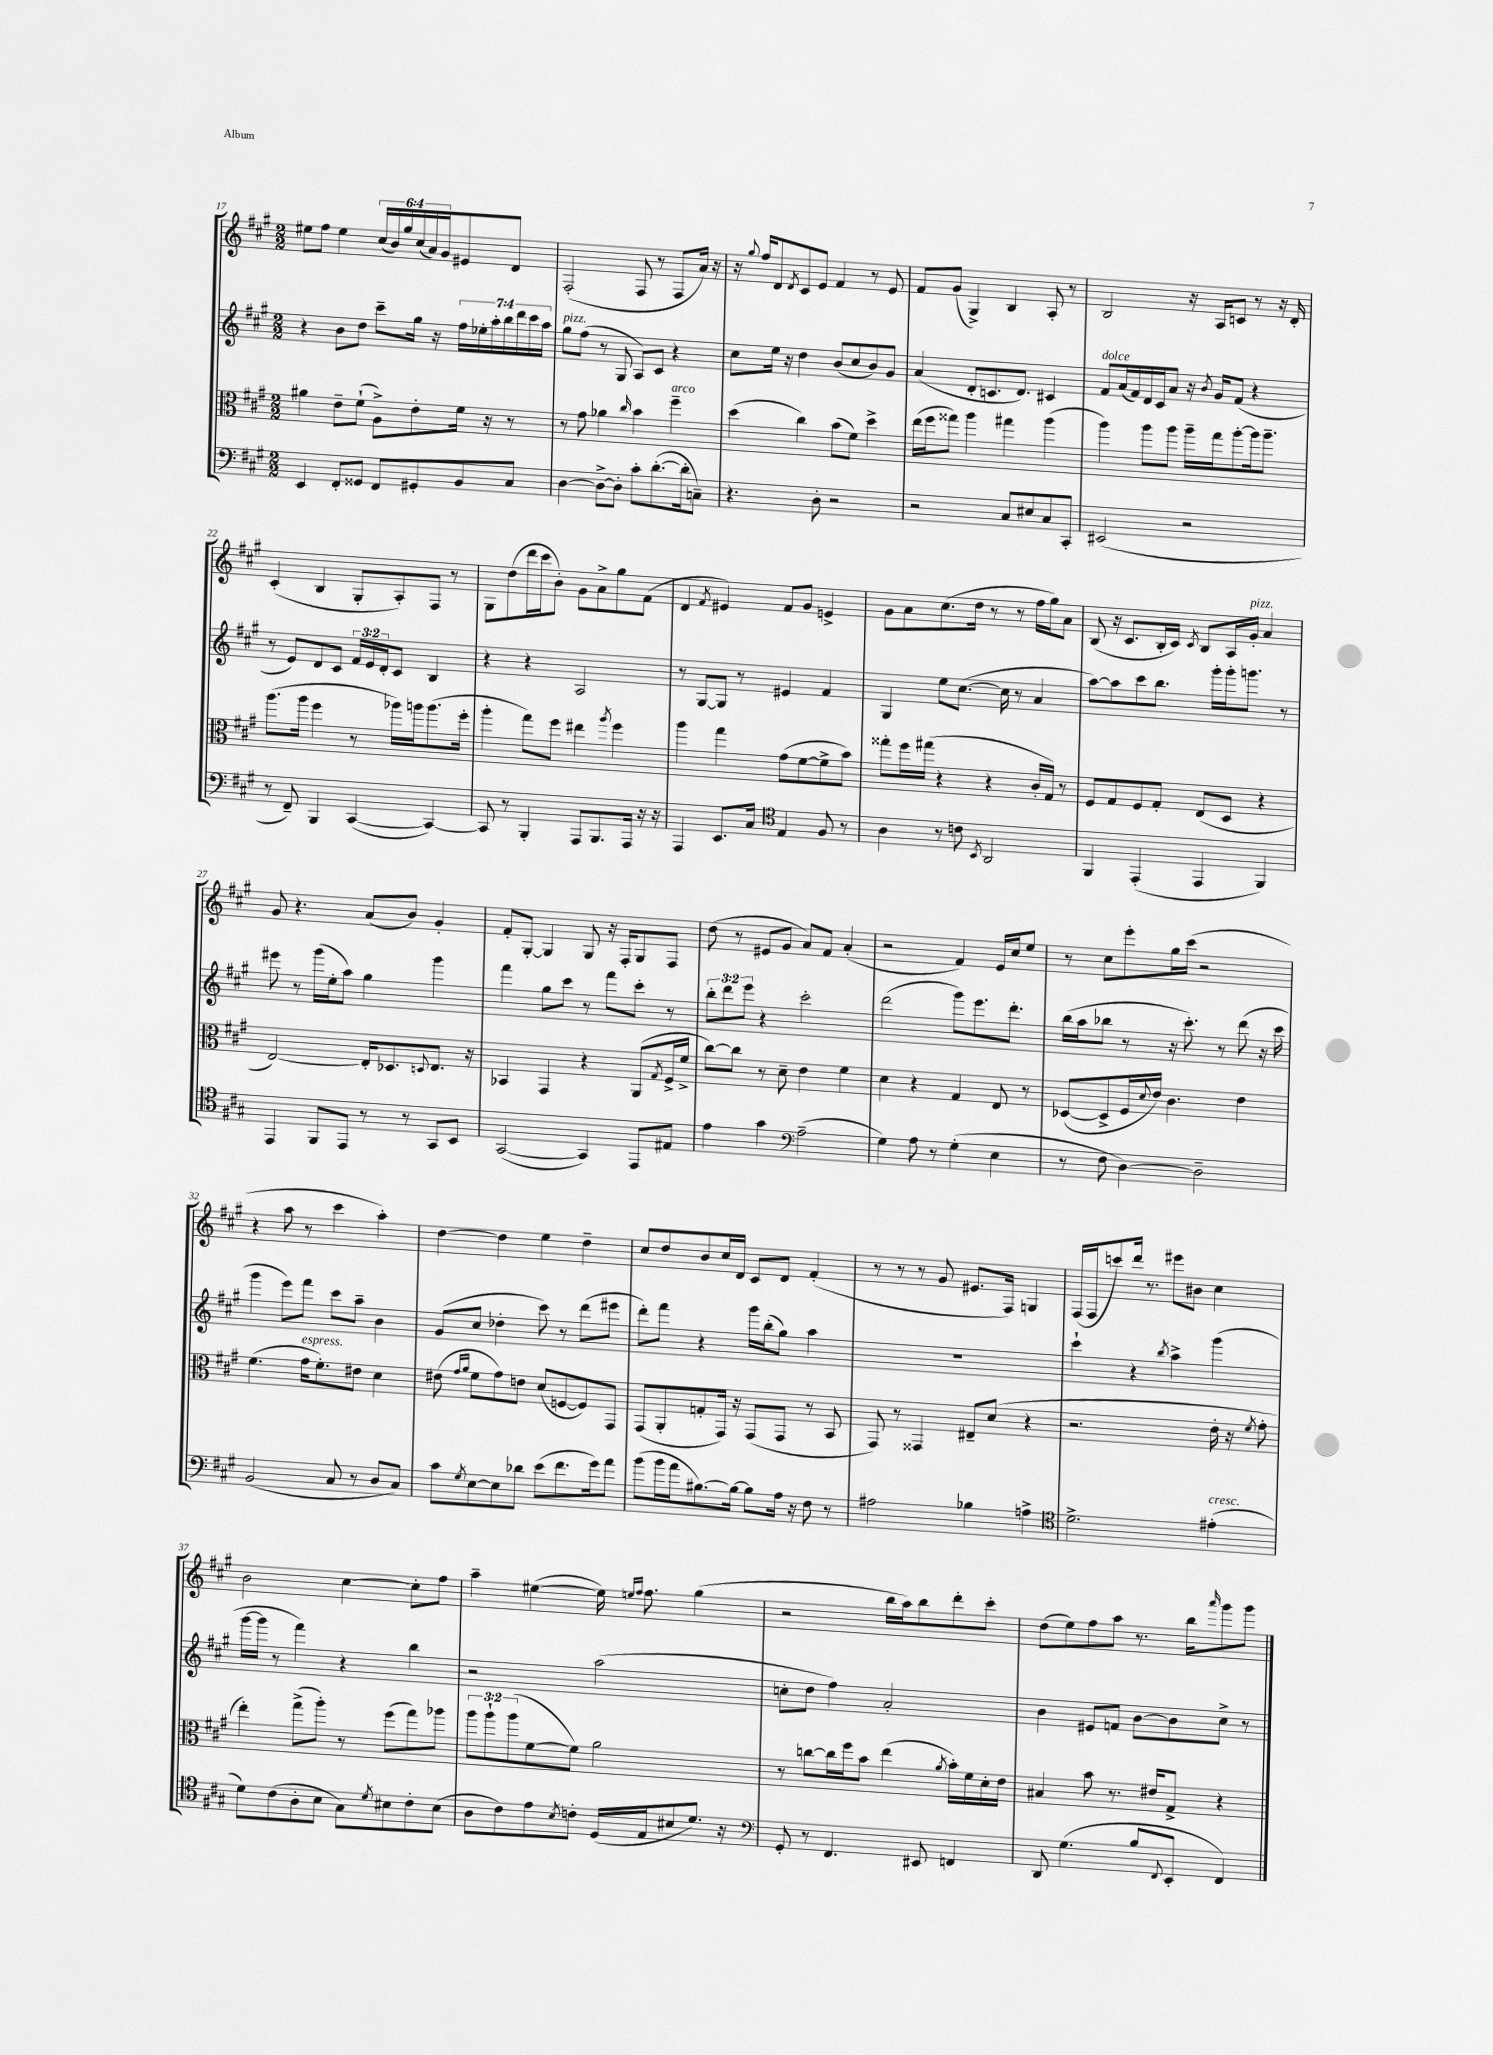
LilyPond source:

<<
\new StaffGroup <<
\new Staff = "s0" {
    \clef treble \key a \major \numericTimeSignature \time 2/2 \override Staff.TupletNumber.text = #tuplet-number::calc-fraction-text
    eis''8 fis''8 eis''4 \tuplet 6/4 { cis''16( b'16) gis''16 cis''16( a'16) gis'16 } eis'8 d'8 |
    fis2-.( fis8 r8 fis8 a'16) r16 |
    r16 \appoggiatura { gis''8 } fis''16 d'8 \acciaccatura { d'8 } cis'8 e'8 fis'4 r8 e'8 |
    fis'8 gis'8( gis4->) b4 a8-. r8 |
    b2 r16 a16 c'8 r8 r16 d'16-. |
    cis'4-.( b4 gis8-. a8-.) fis8 r8 |
    gis8 d''8( d'''16 cis'''16 b'8-.) gis'8 a'8-> gis''8 fis'8( |
    d'4 \acciaccatura { fis'8 } eis'4) fis'8 gis'8 e'4-> |
    gis'8 a'8 cis''8.( d''16 r8 r8 fis''16 gis''16) a'8 |
    b8( r16 cis'8. b16-. cis'16) \acciaccatura { cis'8 } b8 a16 gis'16-.^\markup { \italic "pizz." } a'4 |
    gis'8 r4. a'8( b'8) gis'4-. |
    fis'8-. gis8~-. gis4 gis8 r16 fis16-. gis8 fis8 |
    d''8( r8 eis'8 gis'8 a'8) fis'8 a'4-.( |
    r2 fis'4) e'16 cis''16 e''8 |
    r8 cis''8 e'''8-. gis''16 cis'''16( r2 |
    r4 a''8 r8 cis'''4 a''4-.) |
    d''4~ d''4 e''4 d''4-- |
    cis''8 d''8 b'8 cis''16 d'16 cis'8 d'8 fis'4-.( |
    r8 r8 r8 gis'8 eis'8. fis16) g4 |
    fis16( fis16 c'''8) d'''16 r8. eis'''8 bis'8 cis''4 |
    b'2 cis''4~ cis''8-. fis''8 |
    a''4-- eis''4~( eis''16) \grace { e''16 fis''16 } fis''8. gis''4( |
    r2 b''16 a''16) b''8 d'''8-. cis'''8-. |
    d''8( e''8) fis''8 a''8 r8. b''16 \grace { a'''16 } gis'''8 gis'''8 \bar "|." |
}
\new Staff = "s1" {
    \clef treble \key a \major \numericTimeSignature \time 2/2 \override Staff.TupletNumber.text = #tuplet-number::calc-fraction-text
    r4 b'8 d''8 cis'''8-- gis''16 r16 \tuplet 7/4 { fis''16 ees''16-. a''16-. b''16 d'''16 cis'''16 a''16 } |
    gis''8^\markup { \italic "pizz." } fis''8( r8 gis8 a8) cis'8 r4 |
    cis''8 e''16 r16 d''4 b'8( cis''8 b'8) gis'8 |
    a'4( d'8-. c'8. d'8.) cis'4 |
    fis'8^\markup { \italic "dolce" } a'16( fis'16) d'16 cis'16 a'8 r16 \acciaccatura { b'8 } gis'16 fis'8( r4 |
    r8 e'8) d'8 cis'8 \tuplet 3/2 { fis'16 e'16 d'16-. } cis'8 b4 |
    r4 r4 a2 |
    r8 gis8~ gis8 r8 eis'4 fis'4 |
    gis4 e''8 cis''8.~( cis''16 r8 a'4 |
    a''8~) a''8 cis'''8 b''8. gis'''16-. gis'''16-. g'''8. r8 |
    eis'''8 r8 gis'''16( e''16-. a''8) gis''4 gis'''4 |
    fis'''4 gis''8 cis'''8 r8 fis'''8 cis'''8-. r8 |
    \tuplet 3/2 { b''8-. d'''8 e'''8 } r4 cis'''2-. |
    d'''2( gis'''8) e'''8. d'''8.-. |
    b''16( a''16 bes''8 r8 r16 cis'''8.-.) r8 d'''8( r16 cis'''16 |
    gis'''4 e'''8) fis'''8 cis'''8 a''8-- b'4 |
    gis'8( cis''8 des''4-. cis'''8) r8 d'''8( eis'''8 |
    d'''8-.) fis'''8 r4 gis'''16 b''16-.( gis''8) a''4 |
    R1 |
    cis'''4-! r4 \acciaccatura { b''8 } a''4-> gis'''4( |
    gis'''16~ gis'''16 r8 fis'''4) r4 b''4 |
    r2 a''2( |
    c''8-. d''8 fis''4) a'2-. |
    b'4 eis'8 f'8 b'8~ b'8 cis''8-> r8 \bar "|." |
}
\new Staff = "s2" {
    \clef alto \key a \major \numericTimeSignature \time 2/2 \override Staff.TupletNumber.text = #tuplet-number::calc-fraction-text
    ais'4 e'8-- fis'8-!( a8->) e'8-. fis'16 r16 r8 |
    r8 gis'8 aes'4 \grace { cis''16 } b'4 fis''4--^\markup { \italic "arco" } |
    d''4( cis''4) b'8( fis'8) d''4-> |
    e''16( fis''16 gisis''8) a''4 gis''4 a''4( |
    a''4) a''8 a''8 a''16-- gis''16 a''8~-. a''16 a''8.-- |
    a''8.( a''16 fis''4 r8 aes''16) a''16 a''8.( fis''16-. |
    a''4-. gis''8) fis''8 eis''4 \acciaccatura { a''8 } fis''4 |
    a''4 gis''4 gis'8( fis'8~ fis'8-> b'8) |
    gisis''8-. fis''16 gis''16( r4 r4 cis'16-. gis16) r8 |
    fis8 gis8 fis8 gis8-. e8( d8 r4 |
    e2~) e16-. des8. \appoggiatura { d8 } e8. r16 |
    bes,4 gis,4 r4 a,8( \acciaccatura { gis8 } fis16-> fis'16-> |
    cis''8~) cis''8 r8 d'8-- e'4 fis'4 |
    d'4 r4 gis4 e8 r8 |
    des8~( des8-> fis16 \appoggiatura { d'8 } e'16) cis'4. e'4 |
    fis'4.( gis'16^\markup { \italic "espress." } fis'8.-.) eis'8 d'4 |
    eis'8( \grace { gis'16 a'16 } fis'8 gis'8) e'8 d'8( f8~ f8) gis,8 |
    gis,8( a,8-. g8-. gis,16) r16 gis,8( gis,8 r8 b,8 |
    gis,8) r8 gisis,4 eis8-- d'8( r4 |
    r2. e'16-. r16 \acciaccatura { fis'8 } gis'8-. |
    e''4-.) gis''8->( a''8-.) r8 fis''8( gis''8) aes''8 |
    \tuplet 3/2 { a''8 a''8-! a''8( } fis'8~ fis'8) a'2 |
    r8 c''8~ c''16 fis''16 b'8 e''4( \acciaccatura { a'8 } b'16-.) fis'16 d'16-. e'16 |
    bis4 b'8 r8. eis'16 gis8-> r4 \bar "|." |
}
\new Staff = "s3" {
    \clef bass \key a \major \numericTimeSignature \time 2/2
    e,4 fis,8-. gisis,8 fis,8 gis,8-. b,8 cis8 |
    d4~ d8~-> d8-. cis'8-. d'8.~-.( d'16-. c8--) |
    r4. d8-. r2 |
    r2 cis8 eis8 cis8 cis,8-. |
    eis,2( r2 |
    r8 fis,8--) b,,4 cis,4~( cis,4~) |
    cis,8 r8 b,,4-. a,,8 b,,8. a,,16 r16 r16 |
    a,,4 e,8. cis16 \clef tenor e4 fis8 r8 |
    a4 r8 c'8 \acciaccatura { b,8 } a,2 |
    fis,4 e,4-.( e,4 fis,4) |
    e,4 fis,8 e,8 r8 r8 gis,8 b,8 |
    gis,2~( gis,4) e,8 eis8 |
    e'4 gis'4 \clef bass a2--( |
    gis4) a8 r8 gis4-.( e4 |
    r8 fis8 d4~) d2-- |
    b,2( cis8 r8 d8 cis8) |
    cis'8 \acciaccatura { gis8 } e8~ e8 des'8 e'8( fis'8. gis'16) a'8 |
    b'8( b'16 a'16 bis8.~) bis16~ bis8 a16 r16 fis8 r8 |
    ais2 bes4 a4-> |
    \clef tenor d'2.-> eis'4-.^\markup { \italic "cresc." }( |
    d'8) cis'8( a8-. b8 gis8) \acciaccatura { d'8 } bis8 cis'8-. bis8( |
    a8 cis'8) e'8 \acciaccatura { b8 } c'8-. d16( e16 bis8 d'8.) r16 |
    \clef bass gis,8-. r8 fis,4. eis,8 f,4 |
    d,8 gis4.( b8 \appoggiatura { fis,8 } e,8-. fis,4) \bar "|." |
}
>>
>>
\layout { \context { \Score currentBarNumber = #17 } }
